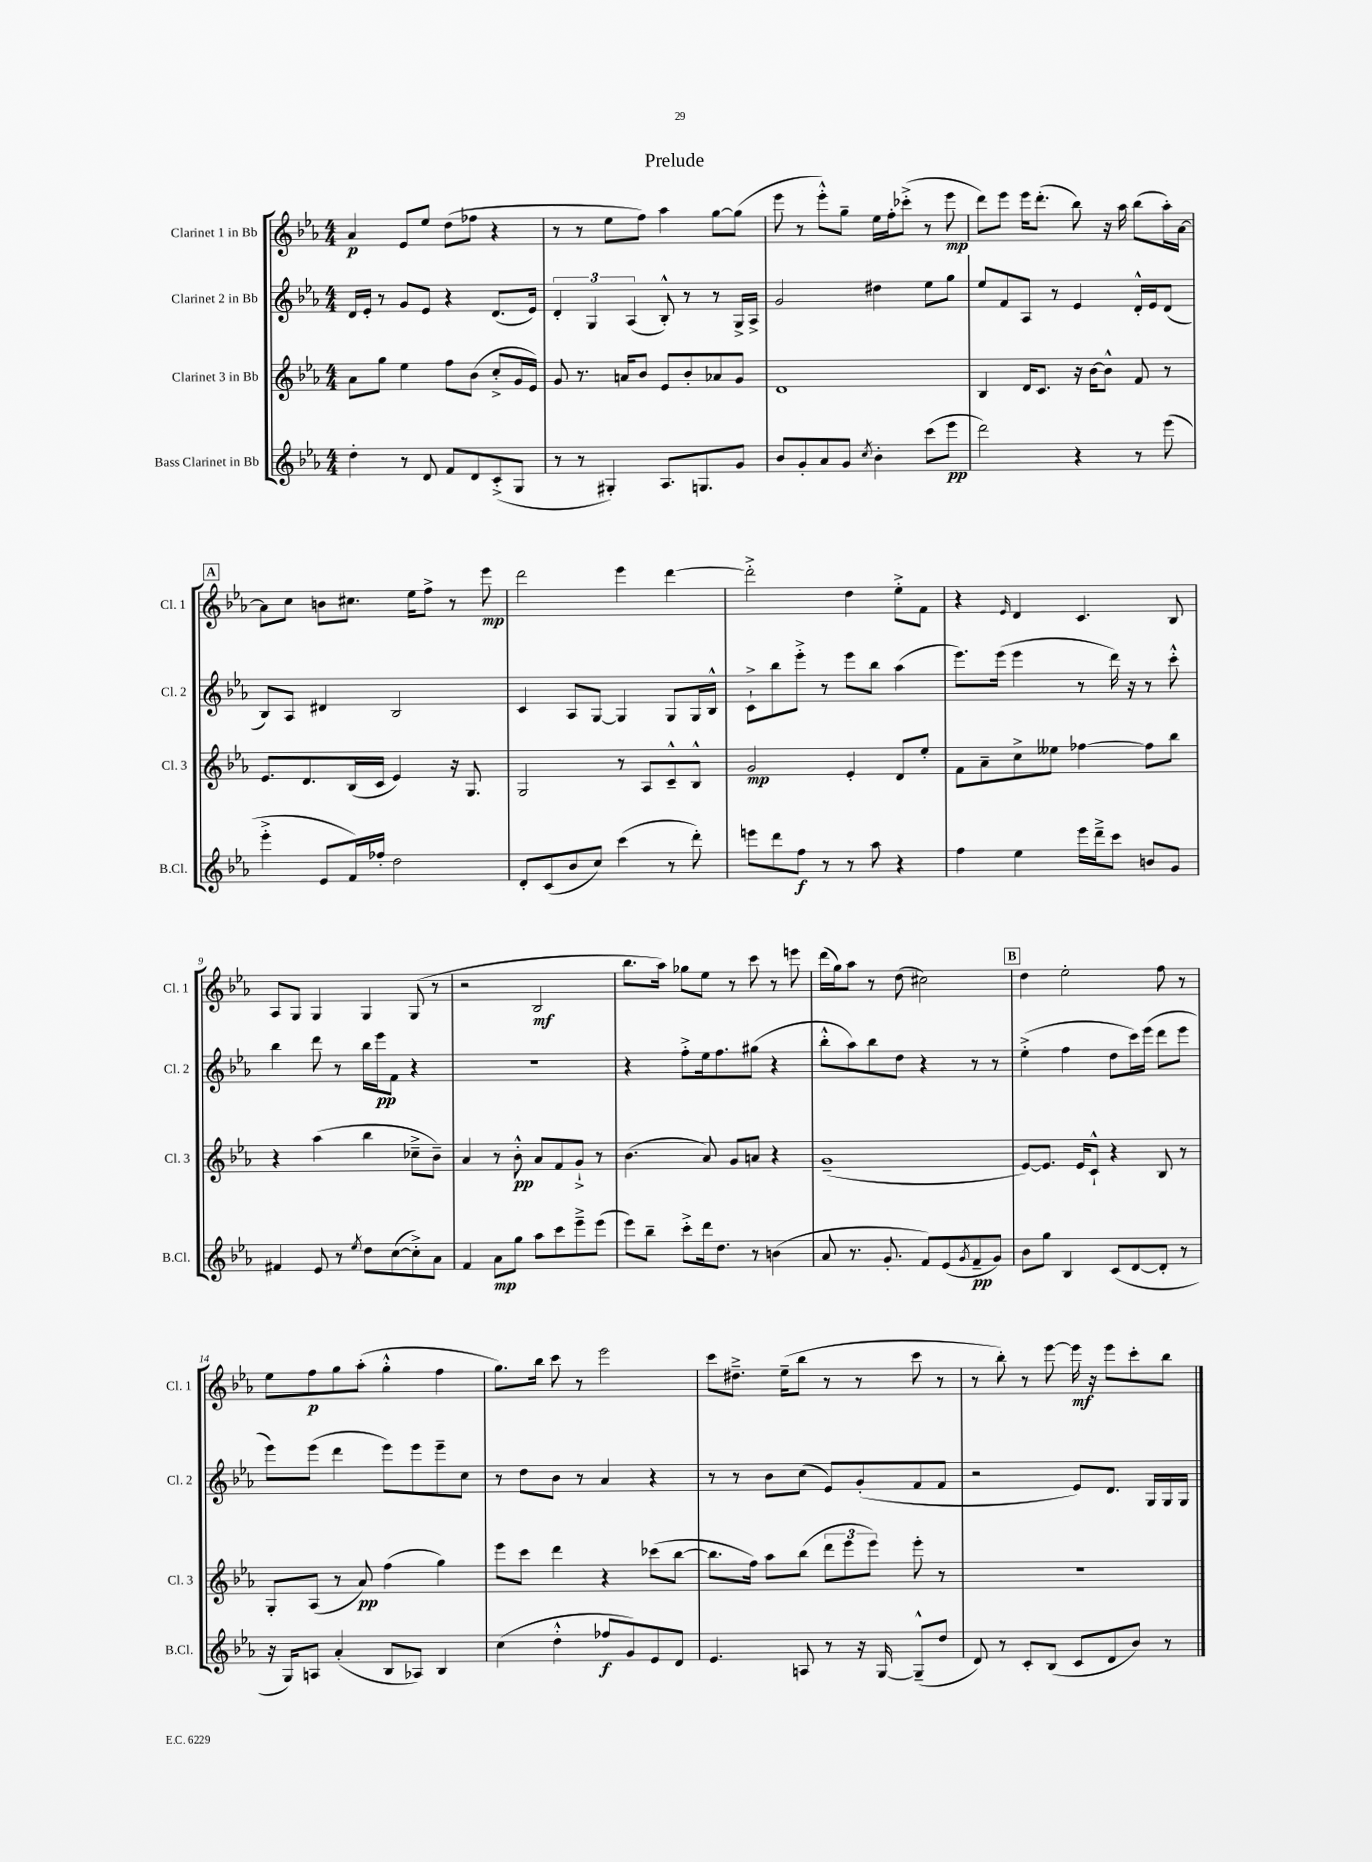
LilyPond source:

\header { title = "Prelude" }
<<
\new StaffGroup <<
\new Staff = "s0" \with { instrumentName = "Clarinet 1 in Bb" shortInstrumentName = "Cl. 1" } {
    \clef treble \key ees \major \numericTimeSignature \time 4/4
    aes'4\p ees'8 ees''8 d''8( fes''8 r4 |
    r8 r8 ees''8 f''8) aes''4 g''8~ g''8( |
    ees'''8 r8 ees'''8-.-^) g''8-- ees''16 f''16-. ces'''8-.->( r8 ees'''8\mp |
    d'''8) ees'''8 ees'''16 d'''8.-.( bes''8) r16 aes''16 bes''8( aes''16-.) aes'16~ |
    \mark \markup { \box "A" } aes'8 c''8 b'8 cis''8. ees''16 f''8-> r8 ees'''8\mp |
    d'''2 ees'''4 d'''4~ |
    d'''2-.-> d''4 ees''8-.-> f'8 |
    r4 \grace { ees'16 } d'4 c'4. bes8 |
    aes8 g8 g4 g4 g8( r8 |
    r2 bes2\mf |
    bes''8. aes''16) ges''8 ees''8 r8 c'''8 r8 e'''8 |
    d'''16( g''16) aes''8 r8 d''8( cis''2) |
    \mark \markup { \box "B" } d''4 ees''2-. f''8 r8 |
    ees''8 f''8\p g''8 aes''8-.( g''4-.-^ f''4 |
    g''8.) bes''16 c'''8 r8 ees'''2 |
    c'''8 dis''8.---> ees''16--( bes''8 r8 r8 c'''8 r8 |
    r8 bes''8-.) r8 ees'''8~ ees'''16\mf r16 ees'''8 c'''8-. bes''8 \bar "|." |
}
\new Staff = "s1" \with { instrumentName = "Clarinet 2 in Bb" shortInstrumentName = "Cl. 2" } {
    \clef treble \key ees \major \numericTimeSignature \time 4/4
    d'16 ees'16-. r8 g'8 ees'8 r4 d'8.( ees'16) |
    \tuplet 3/2 { d'4-. g4 aes4( } bes8-.-^) r8 r8 g16-> aes16-> |
    g'2 dis''4 ees''8 g''8 |
    ees''8 f'8 aes8 r8 ees'4 d'16-.-^ ees'16 d'8( |
    \mark \markup { \box "A" } bes8) aes8 dis'4 bes2 |
    c'4 aes8 g8~ g4 g8 g16 bes16-^ |
    c'8-!-> bes''8 ees'''8-.-> r8 ees'''8 bes''8 aes''4( |
    ees'''8.) ees'''16( ees'''4 r8 d'''16) r16 r8 c'''8-.-^ |
    bes''4 d'''8 r8 bes''16 ees'''16\pp f'8 r4 |
    r1 |
    r4 f''8-.-> ees''16 f''8. gis''8( r4 |
    bes''8-.-^ aes''8) bes''8 d''8 r4 r8 r8 |
    \mark \markup { \box "B" } ees''4-.->( f''4 d''8 c'''16) ees'''16( d'''8 ees'''8 |
    ees'''8) ees'''8( d'''4 ees'''8) ees'''8 ees'''8-- c''8 |
    r8 d''8 bes'8 r8 aes'4 r4 |
    r8 r8 bes'8 c''8( ees'8) g'8-.( f'8 f'8 |
    r2 ees'8) d'8. g16 g16 g16 \bar "|." |
}
\new Staff = "s2" \with { instrumentName = "Clarinet 3 in Bb" shortInstrumentName = "Cl. 3" } {
    \clef treble \key ees \major \numericTimeSignature \time 4/4
    aes'8 g''8 ees''4 f''8 bes'8( c''8-.-> g'16 ees'16) |
    g'8 r8. a'16 bes'8 ees'8 bes'8-. aes'8 g'8 |
    d'1 |
    bes4 d'16 c'8. r16 bes'16~ bes'8-^ f'8 r8 |
    \mark \markup { \box "A" } ees'8. d'8. bes16( c'16 ees'4) r16 g8. |
    g2 r8 aes8 c'8---^ bes8-^ |
    g'2\mp ees'4-. d'8 ees''8-. |
    f'8 aes'8-- c''8-> eeses''8 fes''4~ fes''8 bes''8 |
    r4 aes''4( bes''4 ces''8---> bes'8--) |
    aes'4 r8 bes'8-.-^\pp aes'8 f'8 g'8-!-> r8 |
    bes'4.( aes'8) g'8 a'8 r4 |
    g'1--( |
    \mark \markup { \box "B" } ees'8~) ees'8. ees'16 c'8-!-^ r4 bes8 r8 |
    g8-. aes8( r8 aes'8\pp) f''4( g''4) |
    ees'''8 c'''8 d'''4 r4 ces'''8( bes''8~ |
    bes''8. f''16) aes''8 bes''8( \tuplet 3/2 { d'''8 ees'''8 ees'''8) } ees'''8-. r8 |
    R1 \bar "|." |
}
\new Staff = "s3" \with { instrumentName = "Bass Clarinet in Bb" shortInstrumentName = "B.Cl." } {
    \clef treble \key ees \major \numericTimeSignature \time 4/4
    d''4-. r8 d'8 f'8 d'8 c'8-.->( g8 |
    r8 r8 gis4-.) aes8. g8. g'8 |
    bes'8 g'8-. aes'8 g'8 \acciaccatura { c''8 } bes'4-. c'''8( ees'''8\pp |
    d'''2) r4 r8 ees'''8( |
    \mark \markup { \box "A" } ees'''4-.-> ees'8 f'16) fes''16-. d''2 |
    d'8-. c'8( bes'8 c''8) c'''4( r8 d'''8-.) |
    e'''8 d'''8 f''8\f r8 r8 aes''8 r4 |
    f''4 ees''4 ees'''16 d'''16---> c'''8 b'8 g'8 |
    fis'4 ees'8 r8 \acciaccatura { ees''8 } d''8 c''8~( c''8-.->) aes'8 |
    f'4 aes'8\mp g''8 aes''8 c'''8 ees'''8---> ees'''8( |
    ees'''8) bes''8-- c'''8-.-> d'''16 d''8. r8 b'4( |
    aes'8 r8. g'8.-. f'8) ees'8( \acciaccatura { g'8 } f'8--\pp g'8) |
    \mark \markup { \box "B" } bes'8 g''8 bes4 c'8( d'8~ d'8-. r8 |
    r16 g16) a8 aes'4-.( bes8 aes8) bes4 |
    c''4( d''4-.-^ fes''8\f g'8) ees'8 d'8 |
    ees'4. a8 r8 r16 g16~ g8---^( d''8 |
    d'8) r8 c'8-. bes8( c'8 d'8 bes'8) r8 \bar "|." |
}
>>
>>
